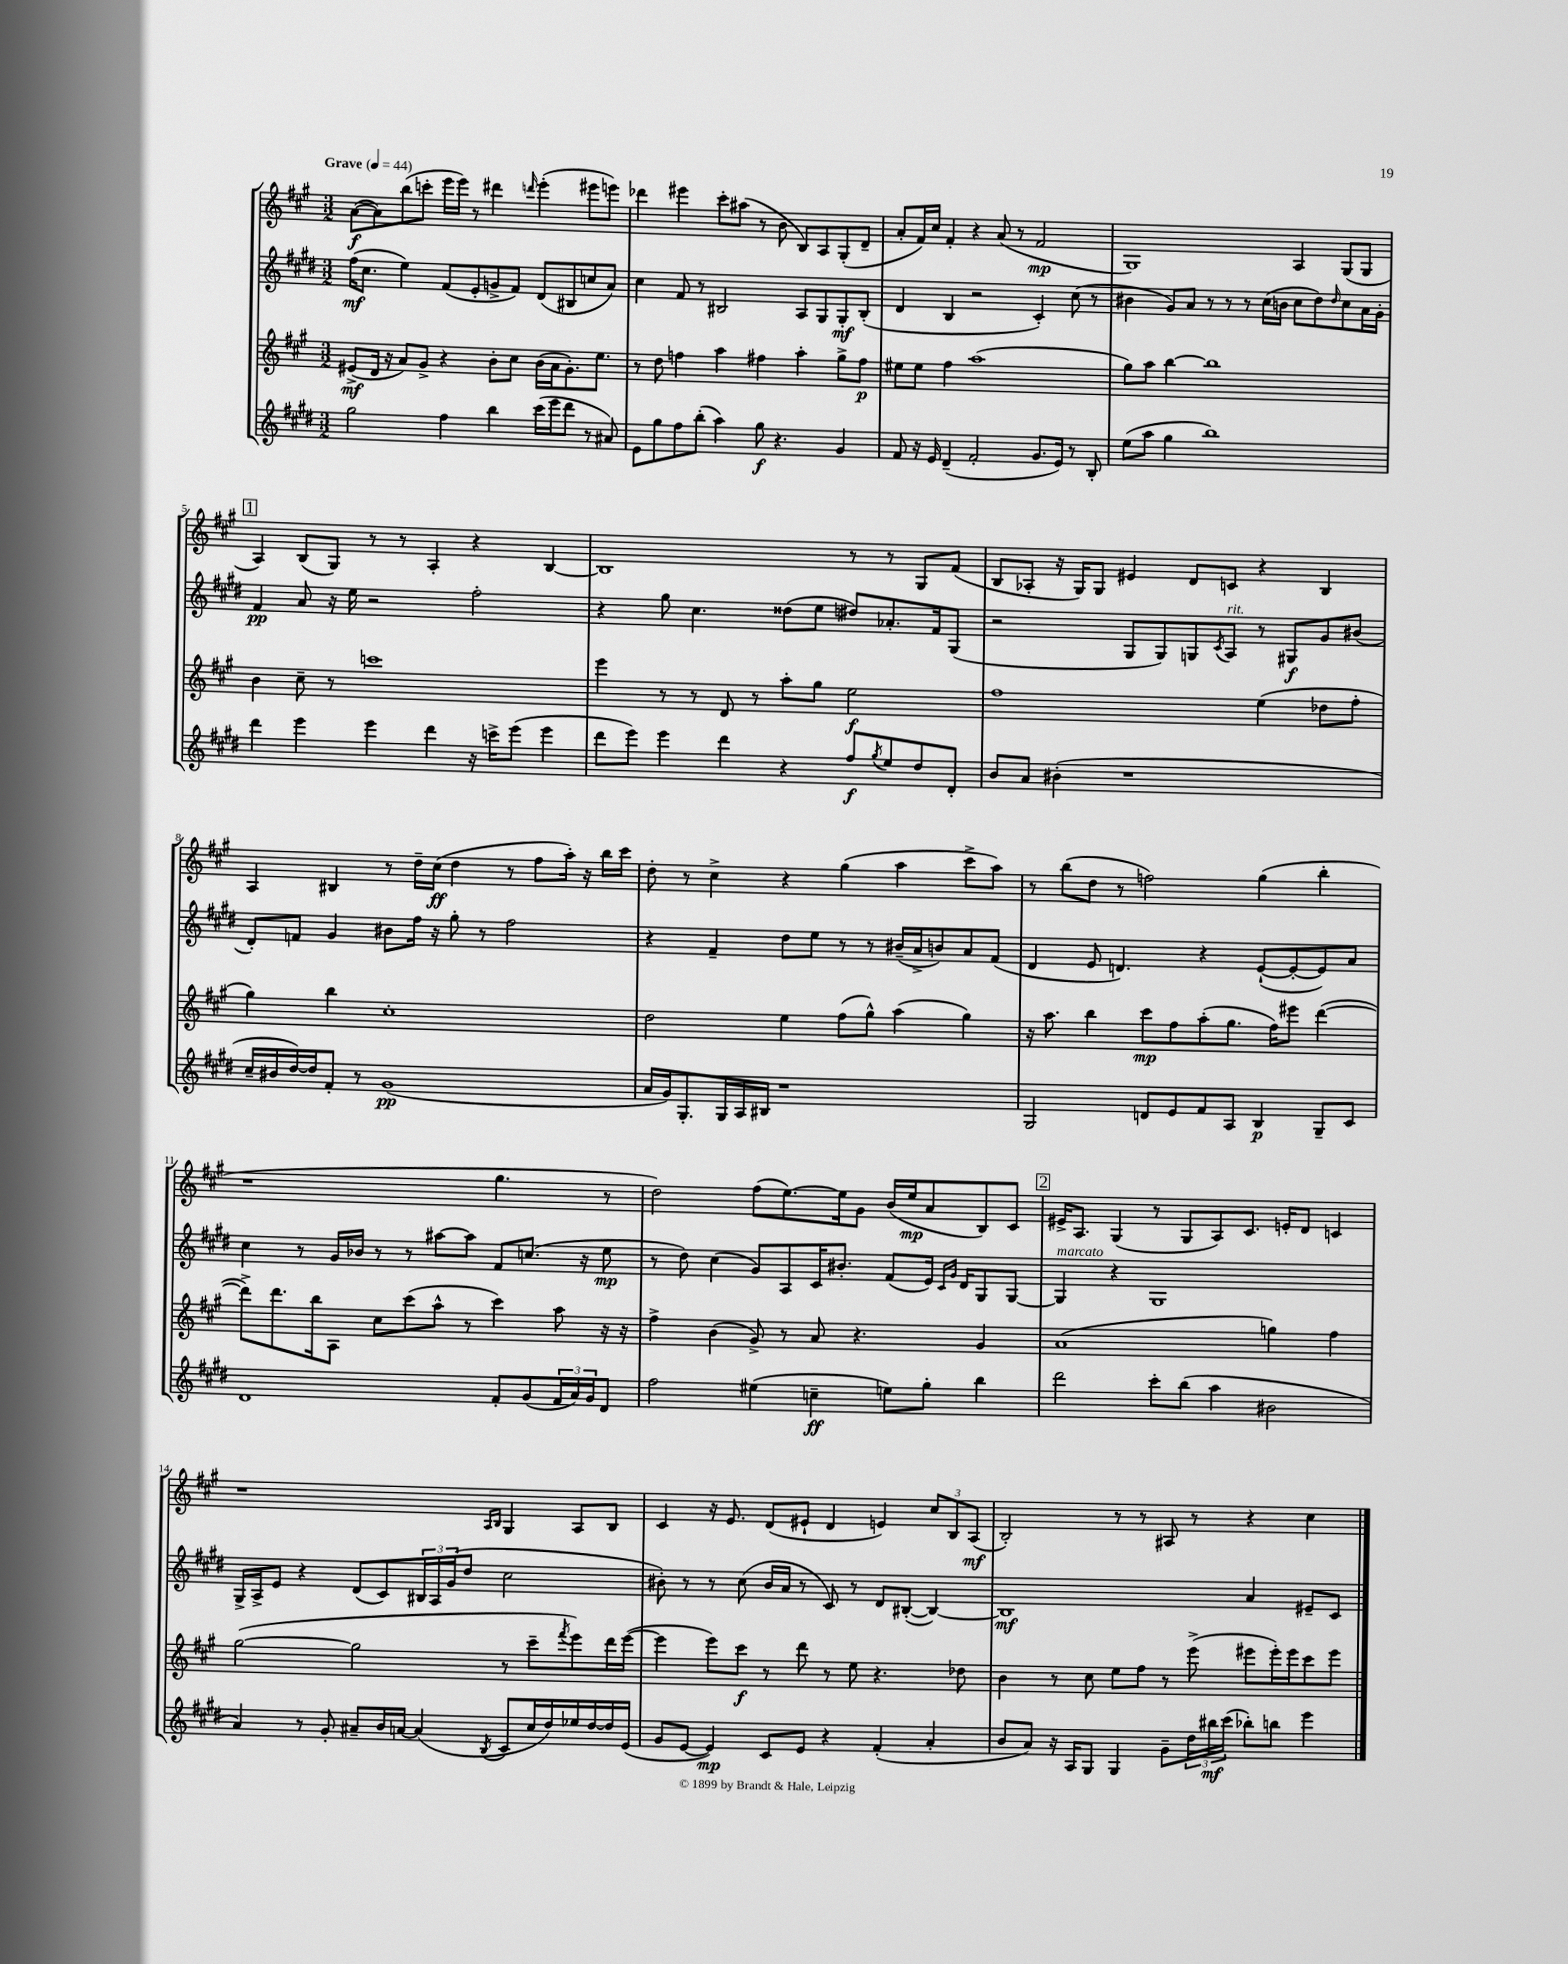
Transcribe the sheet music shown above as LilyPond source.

<<
\new StaffGroup <<
\new Staff = "s0" {
    \clef treble \key a \major \numericTimeSignature \time 3/2 \tempo "Grave" 4 = 44
    a'8~\f( a'8) b''8( c'''8-. e'''16 e'''16) r8 dis'''4 \grace { d'''16 } e'''4-.( eis'''8 e'''8) |
    des'''4 eis'''4 cis'''8-. ais''8( r8 b'8 b8) a8 gis8-.( d'8-- |
    a'8-. fis'16) cis''16 fis'4-. r4 a'8( r8 fis'2\mp |
    gis1) a4 gis8( gis8 |
    \mark \markup { \box "1" } a4) b8( gis8) r8 r8 a4-. r4 b4~ |
    b1 r8 r8 gis8 fis'8( |
    b8 aes8-. r16 gis16) gis8 eis'4 d'8 c'8 r4 b4 |
    a4 bis4 r8 d''16-- cis''16\ff( d''4 r8 fis''8 a''16-.) r16 b''16 cis'''16 |
    d''8-. r8 cis''4-> r4 gis''4( a''4 cis'''8-> a''8) |
    r8 b''8( d''8 r8 f''2) gis''4( b''4-. |
    r1 gis''4. r8 |
    d''2) fis''8( e''8.~) e''16 gis'8 b'16( e''16\mp a'8 b8) cis'8 |
    \mark \markup { \box "2" } eis'16-> a8. gis4( r8 gis8 a8) cis'8. e'16-. d'8 c'4 |
    r1 \grace { a16 b16 } gis4 a8 b8 |
    cis'4 r16 e'8. d'8( eis'8-! d'4 e'4) \tuplet 3/2 { cis''8 b8 a8\mf( } |
    b2-.) r8 r8 ais8 r8 r4 cis''4 \bar "|." |
}
\new Staff = "s1" {
    \clef treble \key e \major \numericTimeSignature \time 3/2
    fis''16\mf( cis''8. e''4) fis'8( e'8-. g'8-> fis'8) dis'8( bis8 c''8 a'8) |
    cis''4 fis'8 r8 bis2 a8 gis8 gis8-.\mf bis8-.( |
    dis'4 b4 r2 cis'4-.) cis''8( r8 |
    bis'4 gis'8) a'8 r8 r8 r8 cis''16( b'16 cis''8 dis''8) \grace { dis''16 } cis''8 a'16 gis'16-. |
    \mark \markup { \box "1" } fis'4\pp a'8 r16 e''16 r2 fis''2-. |
    r4 gis''8 cis''4. disis''8( e''8 dis''8) aes'8.-. fis'16 gis8( |
    r2 gis8 gis8) g8 \acciaccatura { cis'8 } a8^\markup { \italic "rit." } r8 gis8\f gis'8 bis'8( |
    dis'8-.) f'8 gis'4 bis'8 fis''16 r16 gis''8-. r8 fis''2 |
    r4 fis'4-- dis''8 e''8 r8 r8 bis'16--( a'16-> b'8) a'8 fis'8( |
    dis'4 e'8 d'4.) r4 e'8~-!( e'8~-. e'8) a'8 |
    cis''4 r8 gis'16 bes'16 r8 r8 ais''8~ ais''8 fis'8 c''8.( r16 e''8\mp |
    r8 dis''8) cis''4( gis'8) a8 cis'16 bis'8.-. fis'8( e'16) \grace { cis'16 gis'16 } dis'16 gis8 gis8~ |
    \mark \markup { \box "2" } gis4^\markup { \italic "marcato" } r4 gis1 |
    gis16-> a16-> e'8 r4 dis'8( cis'8) \tuplet 3/2 { bis16 a16 gis'16( } dis''8 cis''2 |
    bis'8-.) r8 r8 cis''8( bis'16 a'16 r8 cis'8) r8 dis'8 bis8~-.( bis4~) |
    bis1\mf a'4 eis'8-- cis'8 \bar "|." |
}
\new Staff = "s2" {
    \clef treble \key a \major \numericTimeSignature \time 3/2
    eis'8->\mf( d'16 r16 a'8) gis'8-> r4 b'8-. cis''8 b'16( a'16 gis'8.-.) e''8. |
    r8 d''8 f''4 a''4 fis''4 a''4-. gis''8-> fis''8\p |
    eis''8 eis''8 fis''4 a''1( |
    gis''8) a''8 b''4~ b''1 |
    \mark \markup { \box "1" } b'4 cis''8-- r8 c'''1 |
    e'''4 r8 r8 d'8 r8 a''8-. gis''8 e''2\f |
    fis''1 e''4( des''8 fis''8-. |
    gis''4) b''4 cis''1-. |
    d''2 e''4 fis''8( gis''8-^) a''4( gis''4) |
    r16 a''8. b''4 cis'''8\mp fis''8 a''8-.( gis''8. fis''16) eis'''8 d'''4~( |
    d'''8->) d'''8. b''16 a8 cis''8 cis'''8( a''8-^ r8 cis'''4) a''8 r16 r16 |
    fis''4-> b'4( gis'8->) r8 a'8 r4. gis'4 |
    \mark \markup { \box "2" } a'1( g''4) fis''4 |
    gis''2~( gis''2 r8 cis'''8-- \acciaccatura { fis'''8 } e'''8) d'''16 e'''16~( |
    e'''4 e'''8) cis'''8\f r8 d'''8 r8 e''8 r4. des''8 |
    b'4 r8 cis''8 e''8 fis''8 r8 e'''8->( eis'''8 eis'''16-.) eis'''16 cis'''8 eis'''8 \bar "|." |
}
\new Staff = "s3" {
    \clef treble \key e \major \numericTimeSignature \time 3/2
    gis''2 fis''4 b''4 cis'''16( e'''16 dis'''8 r8 ais'8) |
    e'8 gis''8 fis''8 b''8-.( a''4) gis''8\f r4. gis'4 |
    fis'8 r16 e'16 dis'4--( fis'2-. gis'8. e'16) r8 b8-. |
    e''8( a''8 gis''4 b''1) |
    \mark \markup { \box "1" } dis'''4 e'''4 e'''4 dis'''4 r16 c'''16-> e'''8( e'''4 |
    dis'''8 e'''8) e'''4 dis'''4 r4 fis''8\f \acciaccatura { gis''8 } e''8 dis''8 dis'8-. |
    b'8 a'8 bis'4-.( r1 |
    cis''16-- bis'16 dis''16~) dis''16 fis'8-. r8 gis'1\pp( |
    a'16 gis'16) gis8.-. gis16 a16 bis16 r1 |
    gis2 d'8 e'8 fis'8 a8 b4\p gis8-- cis'8 |
    dis'1 fis'8-. gis'8( \tuplet 3/2 { fis'16 a'16) gis'16 } dis'8 |
    fis''2 eis''4( c''4--\ff e''8) gis''8-. b''4 |
    \mark \markup { \box "2" } dis'''2 cis'''8-. b''8( a''4 bis'2 |
    a'4) r8 gis'8-. ais'8-- b'16 a'16~ a'4( \acciaccatura { b8 } cis'8 cis''16 dis''16) ees''16 dis''16~ dis''16 e'16( |
    gis'8 e'8~ e'4\mp) cis'8 e'8 r4 fis'4-.( a'4-. |
    b'8 a'8) r16 a16 gis8 gis4 gis'8-- \tuplet 3/2 { dis''16 bis''16\mf cis'''16( } bes''8-.) b''8 e'''4 \bar "|." |
}
>>
>>
